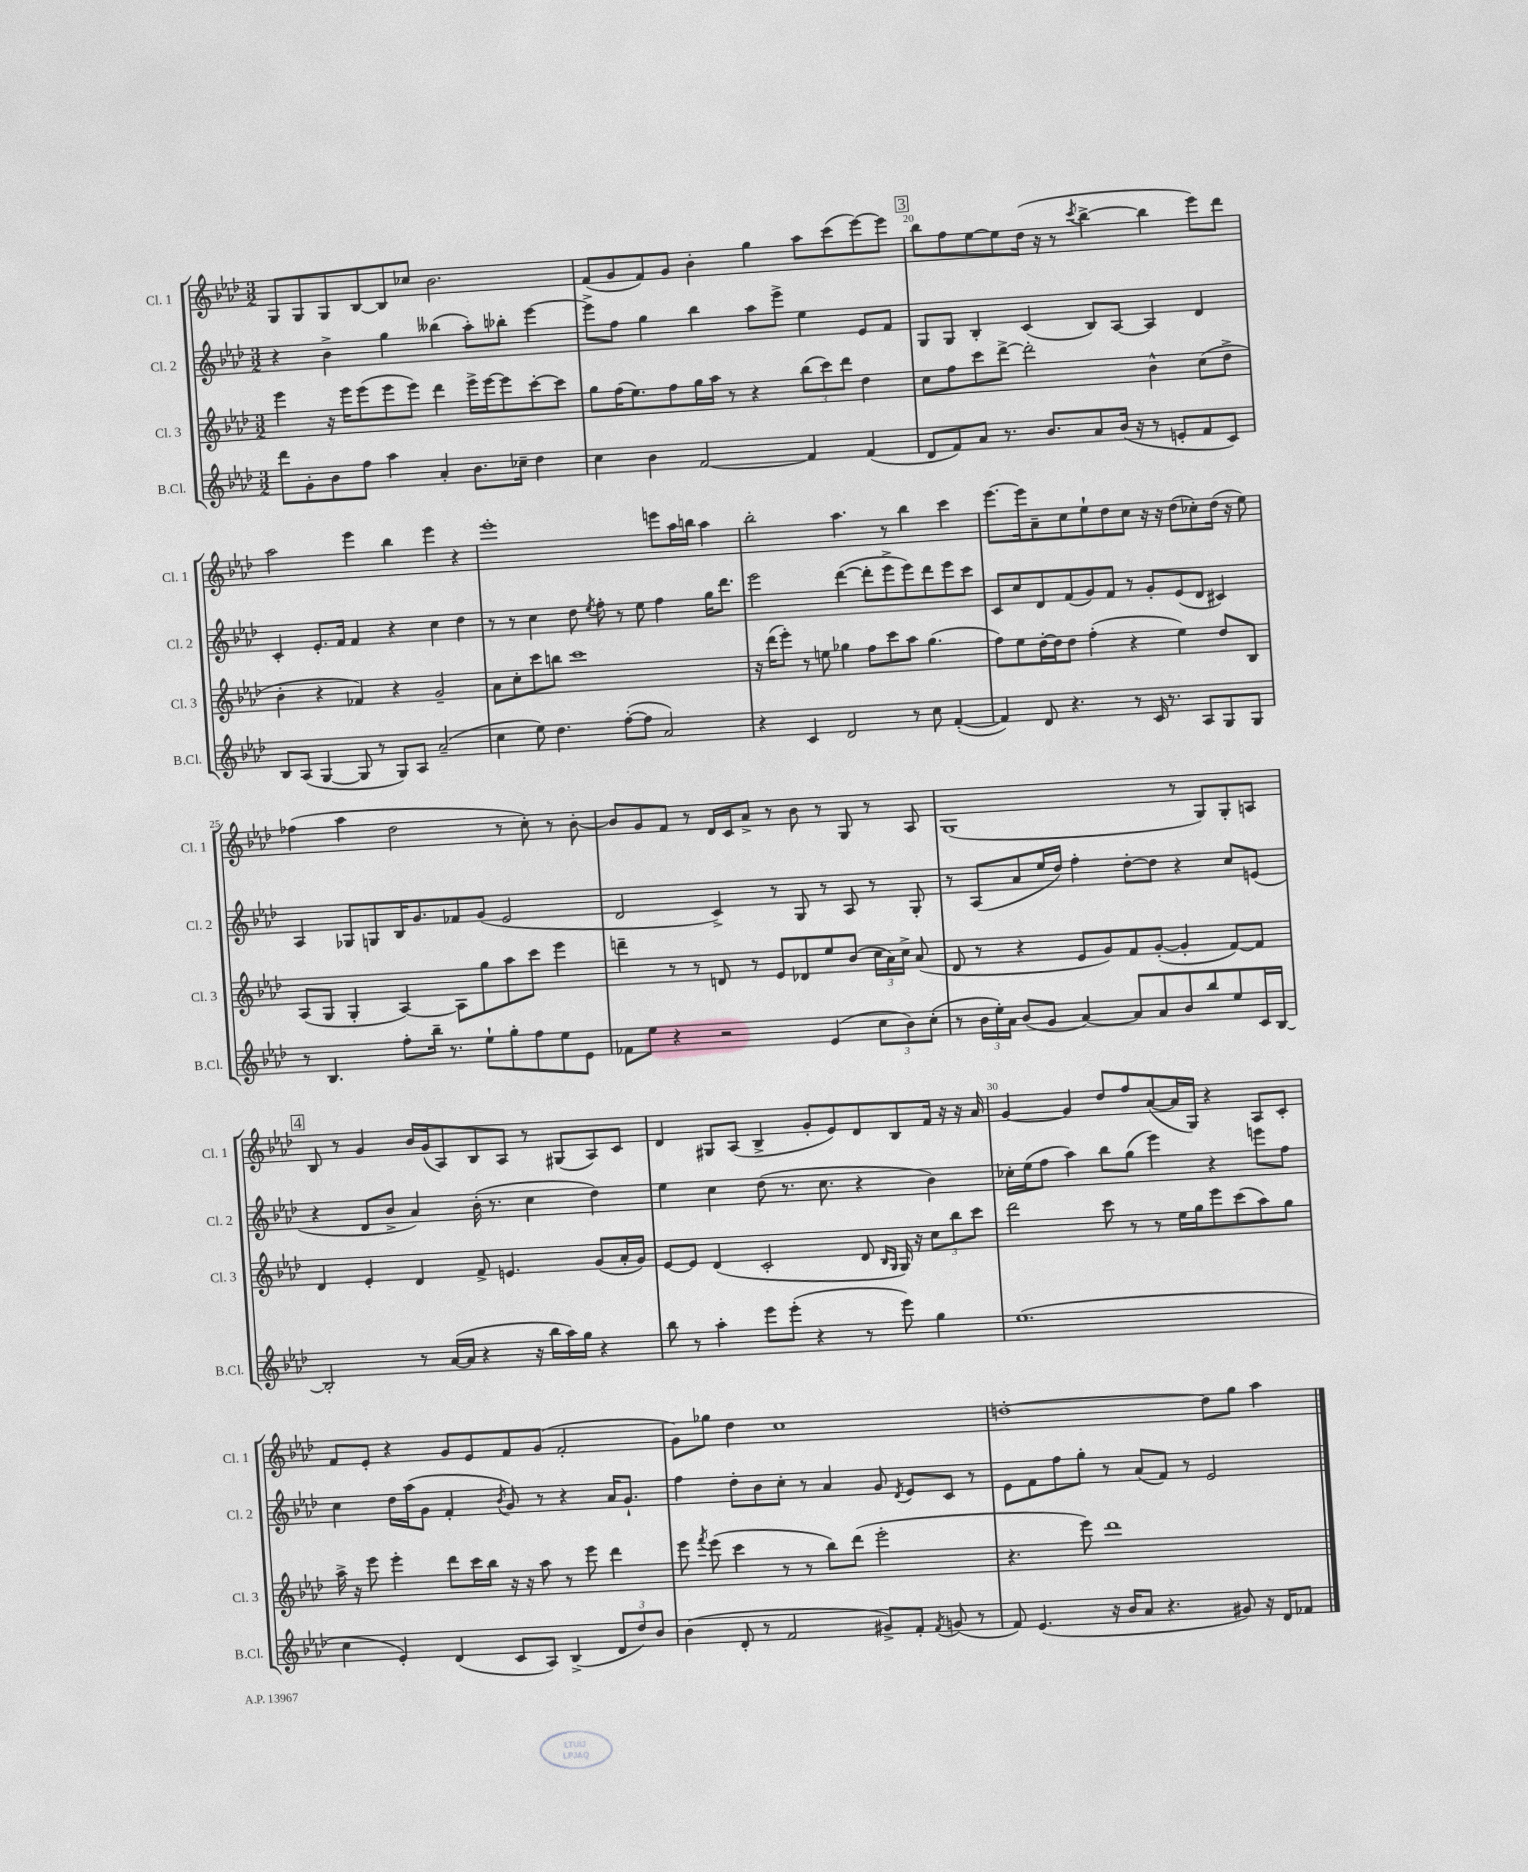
<<
\new StaffGroup <<
\new Staff = "s0" \with { instrumentName = "Cl. 1" shortInstrumentName = "Cl. 1" } {
    \clef treble \key aes \major \numericTimeSignature \time 3/2
    \autoBeamOff g8[ g8 g8 bes8~ bes8 ces''8] bes'2. |
    f'8[( g'8 f'8) g'8] bes'4-. g''4 aes''8[ c'''8( ees'''8~) ees'''8] |
    \mark \markup { \box "3" } bes''8[ f''8 ees''8~ ees''8 des''16]( r16 r8 \acciaccatura { c'''8 } bes''4~-> bes''4 ees'''8[) des'''8] |
    aes''2 ees'''4 bes''4 ees'''4 r4 |
    ees'''1-. e'''8[ aes''16 b''16] aes''4 |
    bes''2-. aes''4. r8 bes''4 c'''4 |
    ees'''8.[~ ees'''16 aes'8-- c''8 ees''8-! des''8 c''8] r16 r16 des''8[( ces''8-.) des''16]( r16 ees''8) |
    fes''4( aes''4 des''2 r8 c''8-.) r8 bes'8~-. |
    bes'8[ g'8 f'8] r8 des'16[ c'16 aes'8]-> r8 bes'8 r8 g8 r8 aes8 |
    g1( r8 g8[) g8-. a8] |
    \mark \markup { \box "4" } bes8 r8 g'4 bes'16[ g'16( aes8) bes8 aes8] r8 gis8[( aes8) c'8] |
    des'4 gis8[ aes8]( bes4-> g'8[-. ees'8) des'8 bes8 f'16] r16 r16 aes'16 |
    g'4~ g'4 des''8[ f''8 aes'8~( aes'16 g16]) r4 aes8[ c'8]-. |
    f'8[ ees'8]-. r4 g'8[ ees'8 f'8 g'8]( f'2-. |
    g'8[) ges''8] des''4 c''1 |
    d''1~-. d''8[ g''8] aes''4 \bar "|." |
}
\new Staff = "s1" \with { instrumentName = "Cl. 2" shortInstrumentName = "Cl. 2" } {
    \clef treble \key aes \major \numericTimeSignature \time 3/2
    \autoBeamOff r4 bes'4-> g''4 beses''4( aes''8[-.) bes''8]-. ees'''4~ |
    ees'''8[-> f''8] g''4 bes''4 aes''8[ ees'''8]-> ees''4 ees'8[ f'8] |
    \mark \markup { \box "3" } g8[ g8] bes4-. c'4( bes8[) aes8]~ aes4 des'4 |
    c'4-. ees'8.[-. f'16] f'4 r4 c''4 des''4 |
    r8 r8 c''4 des''8 \acciaccatura { ees''8 } f''8-. r8 ees''8 f''4 g''16[ des'''8.] |
    ees'''2 des'''4~( des'''8[-. ees'''8-> ees'''8) des'''8 ees'''8 c'''8] |
    c'8[ c''8 des'8 f'8( g'8) f'8] r8 g'8[-. ees'8( des'8] cis'4) |
    aes4 ges8[ g8 bes16 g'8. fes'8 g'8]( ees'2 |
    des'2 c'4->) r8 g8 r8 aes8 r8 g8-. |
    r8 aes8[( aes'8 ees''16 des''16]) f''4-. des''8[~-. des''8] r4 c''8[ e'8]( |
    \mark \markup { \box "4" } r4 des'8[ bes'8]-> aes'4) bes'16-.( r8. c''4 des''4) |
    ees''4 c''4 des''8( r8. c''8. r4 bes'4) |
    ces''16[-. ees''16( f''8] aes''4) bes''8[ g''8]( ees'''4) r4 e'''8[ f''8] |
    c''4 des''16[ aes''16( g'8] f'4-. \acciaccatura { bes'8 } g'8) r8 r4 aes'16[ g'8.]-! |
    f''4 des''8[-. bes'8 c''8]-. r8 aes'4 g'8 \acciaccatura { des'8 } ees'8[ c'8] r8 |
    ees'8[ f'8 f''8 g''8]-. r8 aes'8[( f'8]) r8 ees'2 \bar "|." |
}
\new Staff = "s2" \with { instrumentName = "Cl. 3" shortInstrumentName = "Cl. 3" } {
    \clef treble \key aes \major \numericTimeSignature \time 3/2
    \autoBeamOff ees'''4 r16 ees'''16[ ees'''8( ees'''8 ees'''8]) des'''4 ees'''16[-> ees'''16~ ees'''8 c'''8~-. c'''8] |
    g''8[ f''16( ees''8.) f''8 g''16 aes''16] r8 r4 \tuplet 3/2 { bes''8[( c'''8) des'''8] } des''4 |
    \mark \markup { \box "3" } c''8[ f''8 c'''8 des'''8]~-> des'''2-. bes'4-^ c''8[( des''8]-> |
    bes'4-. r4 fes'4) r4 g'2-- |
    aes'8[ c''8-. c'''8 b''8] c'''1 |
    r16 des'''16[( ees'''8]-.) r8 e''8 ges''4 f''8[ c'''8 aes''8] ges''4.( |
    f''8[) ees''8 des''16~-. des''16 des''8] f''4-.( r4 ees''4) des''8[ bes8] |
    aes8[( g8] g4-. aes4~) aes8[ g''8 aes''8 c'''8] ees'''4 |
    d'''4-- r8 r8 d'8 r8 ees'8[ des'8 ees''8 bes'8]( \tuplet 3/2 { c''16[ aes'16) c''16]-> } aes'8( |
    des'8 r8 r4 ees'8[ g'8) f'8 g'8]~-.( g'4-. f'8[~) f'8] |
    \mark \markup { \box "4" } des'4 ees'4-. des'4 f'8-> e'4. g'8[( aes'16-. g'16]) |
    ees'8[~ ees'8] des'4( c'2-. des'8 \grace { bes16[ g16] } g16) r16 \tuplet 3/2 { c''8[ bes''8 c'''8] } |
    des'''2 c'''8 r8 r8 ees''16[ g''16 ees'''8 c'''8( aes''8) g''8] |
    aes''16-> r16 ees'''8 ees'''4-. des'''8[ c'''16 bes''16] r16 r16 aes''8 r8 ees'''8 des'''4 |
    ees'''8 \acciaccatura { f'''8 } ees'''8( c'''4 r8 r8 bes''8[) des'''8]( ees'''2-. |
    r4. ees'''8) des'''1 \bar "|." |
}
\new Staff = "s3" \with { instrumentName = "B.Cl." shortInstrumentName = "B.Cl." } {
    \clef treble \key aes \major \numericTimeSignature \time 3/2
    \autoBeamOff des'''8[ g'8-. bes'8 f''8] aes''4 aes'4-. bes'8.[ ces''16]-- des''4 |
    c''4 bes'4 f'2~ f'4 f'4( |
    \mark \markup { \box "3" } des'8[ f'8) aes'8] r8. bes'8.[ aes'8 bes'16]( r16 r8 e'8[-. f'8 c'8]) |
    bes8[ aes8]( g4~ g8 r8 g8[) aes8] aes'2--( |
    c''4 ees''8) des''4. f''8[~-.( f''8] aes'2) |
    r4 c'4 des'2 r8 c''8 f'4~-.( |
    f'4) des'8 r4. r8 c'16 r8. aes8[ g8 g8] |
    r8 bes4. f''8[-. bes''16]-- r8. ees''8[-! g''8-. f''8 ees''8 ees'8] |
    fes'8[ ees''8] r4 r2 ees'4( \tuplet 3/2 { c''8[ bes'8) c''8]-.( } |
    r8 \tuplet 3/2 { bes'16[ ees''16-.) aes'16] } bes'8[( g'8] aes'4~) aes'8[ aes'8 bes'8 bes''8 ees''8 c'16 bes16]~ |
    \mark \markup { \box "4" } bes2-. r8 aes'16[~( aes'16] r4 r16 bes''16[ aes''16) g''16] r4 |
    bes''8 r8 aes''4-. ees'''8[ ees'''8]-.( r4 r8 ees'''8) g''4 |
    ees''1.( |
    c''4 ees'4-.) des'4( c'8[ aes8]) bes4->( \tuplet 3/2 { des'8[ des''8) bes'8] } |
    bes'4( des'8-. r8 f'2 gis'8[->) f'8]-. \acciaccatura { f'8 } g'8( r8 |
    f'8) ees'4.( r16 bes'16[ aes'8] r4. gis'8) r16 des'16[ fes'8] \bar "|." |
}
>>
>>
\layout { \context { \Score currentBarNumber = #18 \override BarNumber.break-visibility = ##(#f #t #t) barNumberVisibility = #(every-nth-bar-number-visible 5) } }
